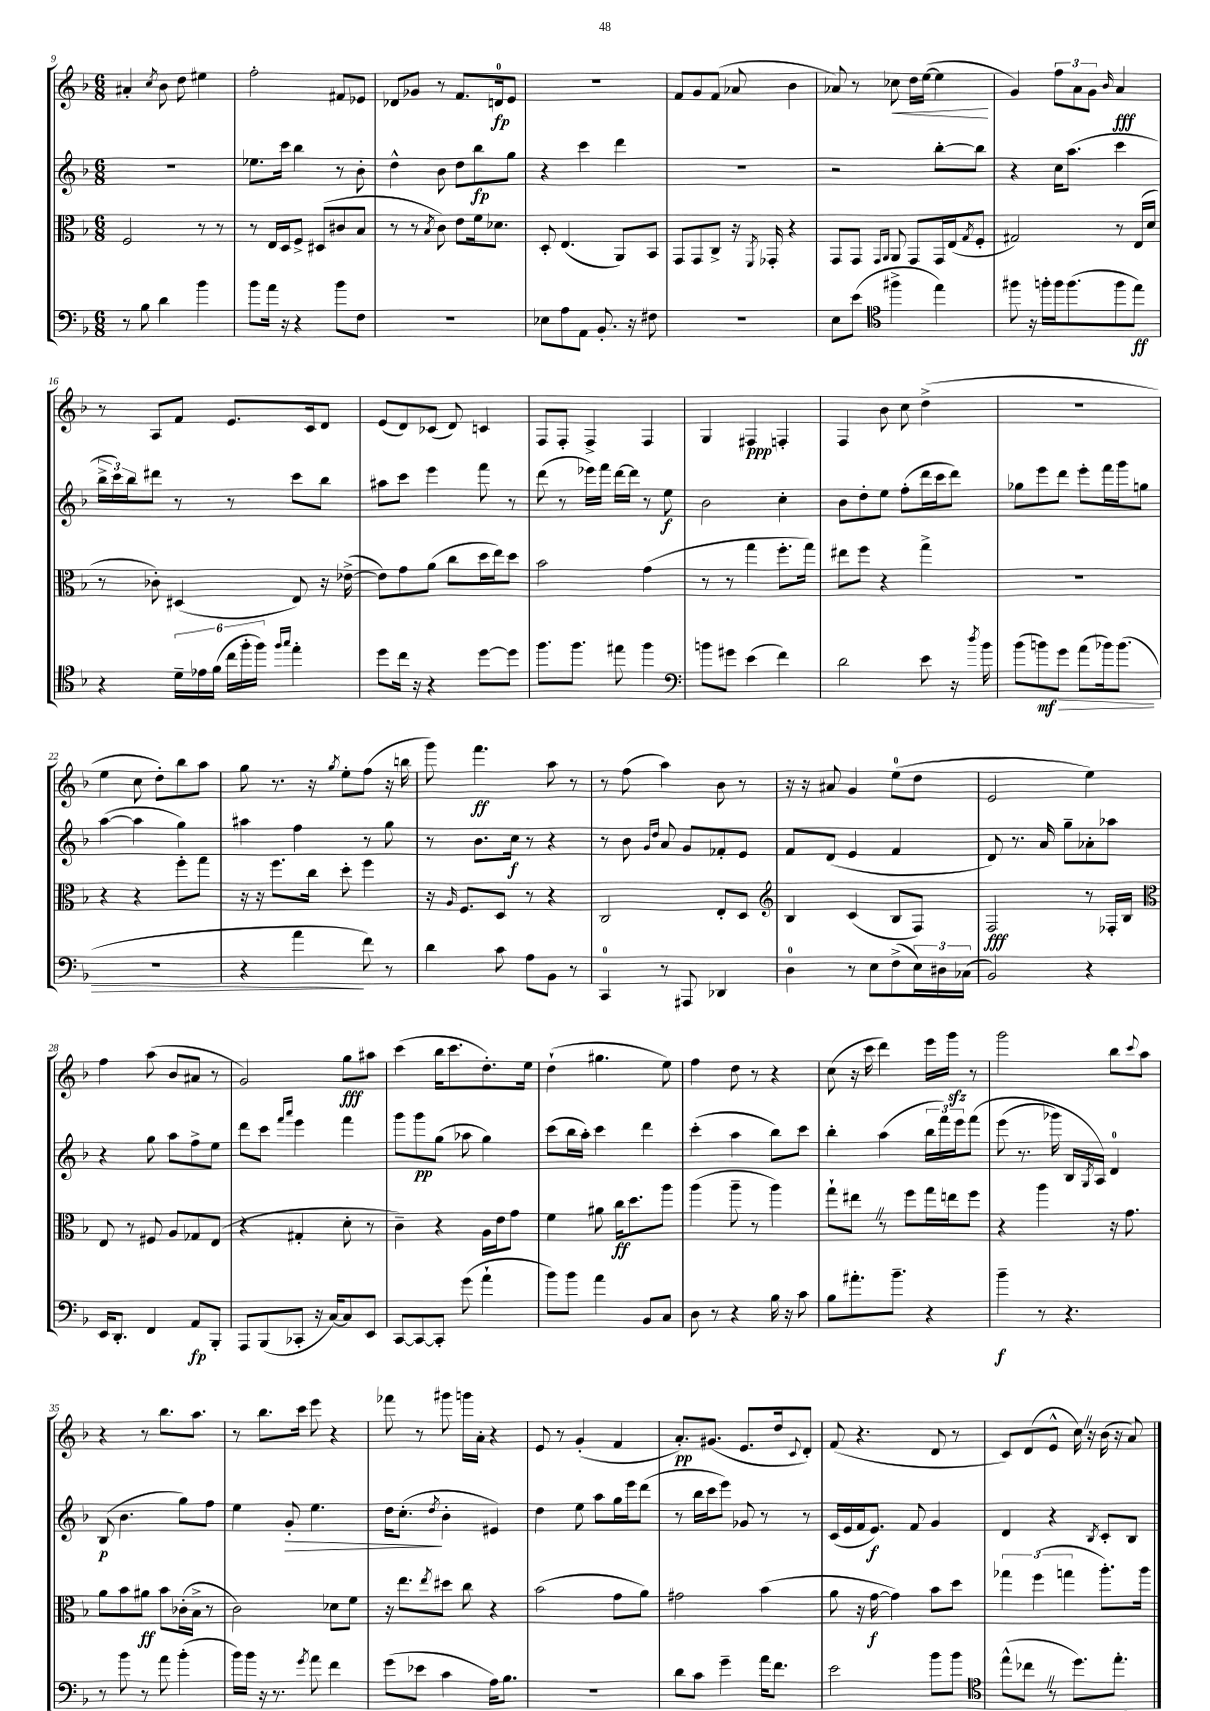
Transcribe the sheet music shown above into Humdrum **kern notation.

**kern	**kern	**kern	**kern
*staff4	*staff3	*staff2	*staff1
*clefF4	*clefC3	*clefG2	*clefG2
*k[b-]	*k[b-]	*k[b-]	*k[b-]
*M6/8	*M6/8	*M6/8	*M6/8
8r	2F/	2.r	4a#'/
8B-\	.	.	.
.	.	.	8qcc/
4d\	.	.	8b-\
.	.	.	8dd\
4b-\	8r	.	4ee#\
.	8r	.	.
=	=	=	=
8b-\L	8r	8.ee-\L	2ff'\
16a\Jk	16E/LL	.	.
16r	16D/J	16ccc\Jk	.
4r	8F^/J	4bb-\	.
.	(8D#/L	.	.
8b-\L	8c#/	8r	8f#/L
8F\J	8B-/J	8b-'\	8e-/J
=	=	=	=
2.r	8r	4dd^^\	8d-/L
.	8r	.	8g-/J
.	8qB-/	.	.
.	8c\)	8b-\	8r
.	8e\L	8dd\L	8.f/L
.	16f\k	8bb-\	.
.	8.d-\J	.	16d/k
.	.	8gg\J	8e/J
=	=	=	=
8E-\L	8D'/	4r	2.r
8A\	(4.E/	.	.
8AA\J	.	4ccc\	.
8.BB-'/	.	.	.
.	8AA/L)	4ddd\	.
16r	.	.	.
8F#\	8BB-/J	.	.
=	=	=	=
2.r	8GG/L	2.r	8f/L
.	8GG/	.	8g/
.	8C^/J	.	(8f/J
.	16r	.	8a-/
.	8qFF/	.	.
.	16GG-'/	.	.
.	4r	.	4b-\
=	=	=	=
8E\L	8GG/L	2r	8a-/)
(8e\J	8GG/J	.	8r
*clefC4	*	*	*
.	16qqGG/LL	.	.
.	16qqAA/JJ	.	.
4ff#^\	8AA/	.	8cc-\
.	8GG/L	.	16dd\LL
.	.	.	([16ee\JJ
4ee\)	16GG/L	[8bb-'\L	4ee\]
.	(16E/J	.	.
.	8qG/	.	.
.	8F'/J	8bb-\]J	.
=	=	=	=
8ff#\	2G#/)	4r	4g/)
16r	.	.	.
16ff'\LL	.	.	.
16ff\J	.	16cc\LK	12ff\L
(8.ff\	.	(8.aa\J	.
.	.	.	12a\
.	.	.	12g\J
.	.	.	16qqb-/
8ff\	8r	4ccc\	4a/
8ee\J)	(16E/LL	.	.
.	16d/JJ	.	.
=	=	=	=
4r	8r	24bb-^\LL	8r
.	.	24ccc\)	.
.	.	24bb-\J	.
.	8c-'\)	8ddd#\J	8A/L
24d~\LL	(4D#/	8r	8f/J
24e-\	.	.	.
(24f\JJ	.	.	.
24cc\LL	.	8r	8.e/L
24ff'\	.	.	.
24ff\JJ)	.	.	.
16qqff/LL	.	.	.
16qqgg/JJ	.	.	.
4ee'\	8E/)	8ccc\L	.
.	.	.	16c/k
.	16r	8bb-\J	8d/J
.	([16e-^\	.	.
=	=	=	=
8dd\L	8e-\]L)	8aa#\L	(8e/L
16cc\Jk	8g\	8ccc\J	8d/)
16r	.	.	.
4r	(8a\J	4eee\	(8c-/J
.	8cc\L	.	8d/)
[8dd\L	16dd\L	8fff\	4c/
.	16ee\J)	.	.
8dd\]J	8dd\J	8r	.
=	=	=	=
8.ff\L	2b-\	(8ddd\	8F/L
.	.	8r	8F'/J
8.ff\J	.	.	.
.	.	16eee-\LL)	4F^/
.	.	16fff\JJ	.
8ee#\	.	[16ddd\LL	.
.	.	16ddd\]JJ	.
4ff\	(4g\	8r	4F/
.	.	8ee\	.
=	=	=	=
*clefF4	*	*	*
8b\L	8r	2b-\	4G/
8g#\J	8r	.	.
(4e\	4gg\	.	4F#/
4f\)	8.ff'\L	4cc'\	4F'/
.	16gg\Jk)	.	.
=	=	=	=
2d\	8ee#\L	8b-\L	4F/
.	8ff\J	8dd'\	.
.	4r	8ee\J	8b-\
.	.	(8ff'\L	8cc\
8e\	4gg^\	16ddd\L	(4dd^\
.	.	16ccc\J	.
16r	.	8ddd\J)	.
8qdd/	.	.	.
16b-\	.	.	.
=	=	=	=
(8b-\L	2.r	8gg-\L	2.r
8b\)	.	8eee\	.
8g\J	.	8ddd\J	.
(8a\L	.	8eee'\L	.
16b-\k)	.	16fff\L	.
(8.b-\J	.	16ggg\J	.
.	.	8gg\J	.
=	=	=	=
2.r	4r	([4aa\	4ee\
.	4r	4aa\]	8cc\
.	.	.	8dd'\L)
.	8ff'\L	4gg\)	8bb-\
.	8gg\J	.	8aa\J
=	=	=	=
4r	16r	4aa#\	8gg\
.	16r	.	.
.	8.ff\L	.	8.r
4a\	.	4ff\	.
.	16cc\Jk	.	16r
.	.	.	8qgg/
.	8dd'\	.	8ee'\L
8f\)	4ff\	8r	(8ff\J
8r	.	8gg\	16r
.	.	.	16bb\
=	=	=	=
4d\	16r	8r	8ggg\)
.	16qqA/	.	.
.	8.F/L	.	.
.	.	8.b-\L	4.fff\
8c\	8D/J	.	.
.	.	16cc\Jk	.
8A\L	8r	8r	.
8BB-\J	4r	4r	8aa\
8r	.	.	8r
=	=	=	=
4CC/	2C/	8r	8r
.	.	8b-\	(8ff\
.	.	16qqg/LL	.
.	.	16qqdd/JJ	.
8r	.	8a/	4aa\)
8AAA#/	.	8g/L	.
4DD-/	8E'/L	8f-'/	8b-\
.	8D/J	8e/J	8r
=	=	=	=
*	*clefG2	*	*
4D\	4B-/	8f/L	16r
.	.	.	16r
.	.	(8d/J	8a#/
8r	(4c/	4e/	4g/
8E\L	.	.	.
(8F^\	8B-/L	4f/	(8ee\L
24E\L)	8F/J)	.	8dd\J
24D#\	.	.	.
(24C-\JJ	.	.	.
=	=	=	=
2BB-/)	2F/	8d/)	2e/
.	.	8.r	.
.	.	16a/	.
.	.	8gg~\L	.
4r	8r	8a-'\	4ee\)
.	16F-'/LL	8aa-\J	.
.	16B-/JJ	.	.
=	=	=	=
*	*clefC3	*	*
16EE/LK	8E/	4r	4ff\
8.DD'/J	.	.	.
.	8r	.	.
4FF/	8F#/	8gg\	(8aa\
.	8A/L	8aa\L	8b-/L
8AA/L	8G-/	8ff^\	8a#/J
8BBB-'/J	(8E/J	8ee\J	8r
=	=	=	=
8AAA/L	4r	8ddd\L	2g/)
(8BBB-/	.	8ccc\J	.
.	.	16qqfff/LL	.
.	.	16qqaaa/JJ	.
8CC-'/J	4G#'/	4eee\	.
16r	.	.	.
[16C/LK)	.	.	.
8C/]	8d'\	4fff\	8gg\L
8EE/J	8r	.	8aa#\J
=	=	=	=
[8CC/L	4c~\)	8ggg\L	(4ccc\
8CC/_	.	8ggg\	.
8CC'/]J	4r	(8gg\J	16bb-\LK
.	.	.	8.ccc\
(8g\	.	8aa-\	.
4a`\	16A\LL	4gg\)	8.dd'\)
.	16e\J	.	.
.	8g\J	.	.
.	.	.	16ee\Jk
=	=	=	=
8b-\L)	4f\	(8ccc\L	(4dd`\
8b-\J	.	16bb-\L	.
.	.	16aa'\JJ)	.
4a\	8a#\	4ccc\	4.gg#\
.	16cc\LK	.	.
.	8.dd\	.	.
8BB-/L	.	4ddd\	.
8C/J	8aa\J	.	8ee\)
=	=	=	=
8D\	(4aa\	(4ccc'\	4ff\
8r	.	.	.
4r	8aa~\	4aa\	8dd\
.	8r	.	8r
16B-\	4aa\)	8bb-\L)	4r
16r	.	.	.
8c\	.	8ccc\J	.
=	=	=	=
8B-\L	8gg`\L	4bb-'\	(8cc\
8.a#'\	8ee#\J	.	16r
.	.	.	16ccc\
.	8r	(4aa\	4ddd\)
8.b-~\J	.	.	.
.	8ff\L	.	.
4r	16gg\L	24bb-\LL	16eee\LL
.	.	24fff\)	.
.	16ee\J	.	16ggg\JJ
.	.	24eee\J	.
.	8ff\J	&(8fff\J	8r
=	=	=	=
4b-~\	4r	(8eee\	2ggg\
.	.	8.r	.
8r	4aa\	.	.
.	.	16ggg-\)	.
4.r	.	16B-/LL	.
.	.	8qG/	.
.	.	16A/JJ&)	.
.	16r	4d/	8bb-\L
.	8.g\	.	.
.	.	.	8qqccc/
.	.	.	8aa\J
=	=	=	=
8r	8a\L	(8B-/	4r
8b-\	8b-\	4.b-\	.
8r	8a#\J	.	8r
8a\	8b-\L	.	8.bb-\L
(4b-'\	(16c-'\L	8gg\L)	.
.	16B-^\JJ	.	8.aa\J
.	8r	8ff\J	.
=	=	=	=
16b-\LL)	2c\)	4ee\	8r
16b-\JJ	.	.	.
16r	.	.	8.bb-\L
8.r	.	.	.
.	.	8g'/	.
.	.	.	16ccc\Jk
8qg/	.	.	.
8a\	.	4.ee\	8eee\
4f\	8d-\L	.	4r
.	8f\J	.	.
=	=	=	=
(8g\L	16r	16dd\LK	8fff-\
.	8.ee\L	(8.cc'\J	.
8e-\J	.	.	8r
.	8qee/	8qdd/	.
4c\	8dd#\J	4b-'\	8ggg#\
.	8cc\	.	16ggg\LL
.	.	.	16a'\JJ
16A\LK)	4r	4e#/)	4r
8.B-\J	.	.	.
=	=	=	=
2.r	(2b-\	4dd\	8e/
.	.	.	8r
.	.	8ee\	(4g'/
.	.	8aa\L	.
.	8g\L	16gg\L	4f/
.	.	16eee\J	.
.	8a\J)	(8ddd\J	.
=	=	=	=
8d\L	2g#\	8r	8.a'/L)
8c\J	.	16bb-\LL	.
.	.	16ccc\J	(8.g#/J
4g~\	.	8eee\J)	.
.	.	8g-/	8.e/L
16a\LK	(4b-\	8r	.
8.f\J	.	.	16dd/k
.	.	.	8qqc/
.	.	8r	8d'/J)
=	=	=	=
2e\	8a\	(16c/LL	(8f/
.	.	16e/	.
.	16r	16f/J	4.r
.	[16g\	8.e/J)	.
.	4g\])	.	.
.	.	8f/	.
8b-\L	8b-\L	4g/	8d/
8b-\J	8dd\J	.	8r
=	=	=	=
*clefC4	*	*	*
(8ee^^\L	6gg-\	4d/	8c/L)
8cc-\J	.	.	(8d/
.	(6ff\	.	.
8r	.	4r	8e^^/J
.	6gg\	.	.
8.dd\L)	.	.	16cc\)
.	.	.	16r
.	.	8qB-/	.
.	8.aa'\L)	8c'/L	(16b-\
8.ee'\J	.	.	16r
.	.	8B-/J	8a/)
.	16aa\Jk	.	.
==	==	==	==
*-	*-	*-	*-
